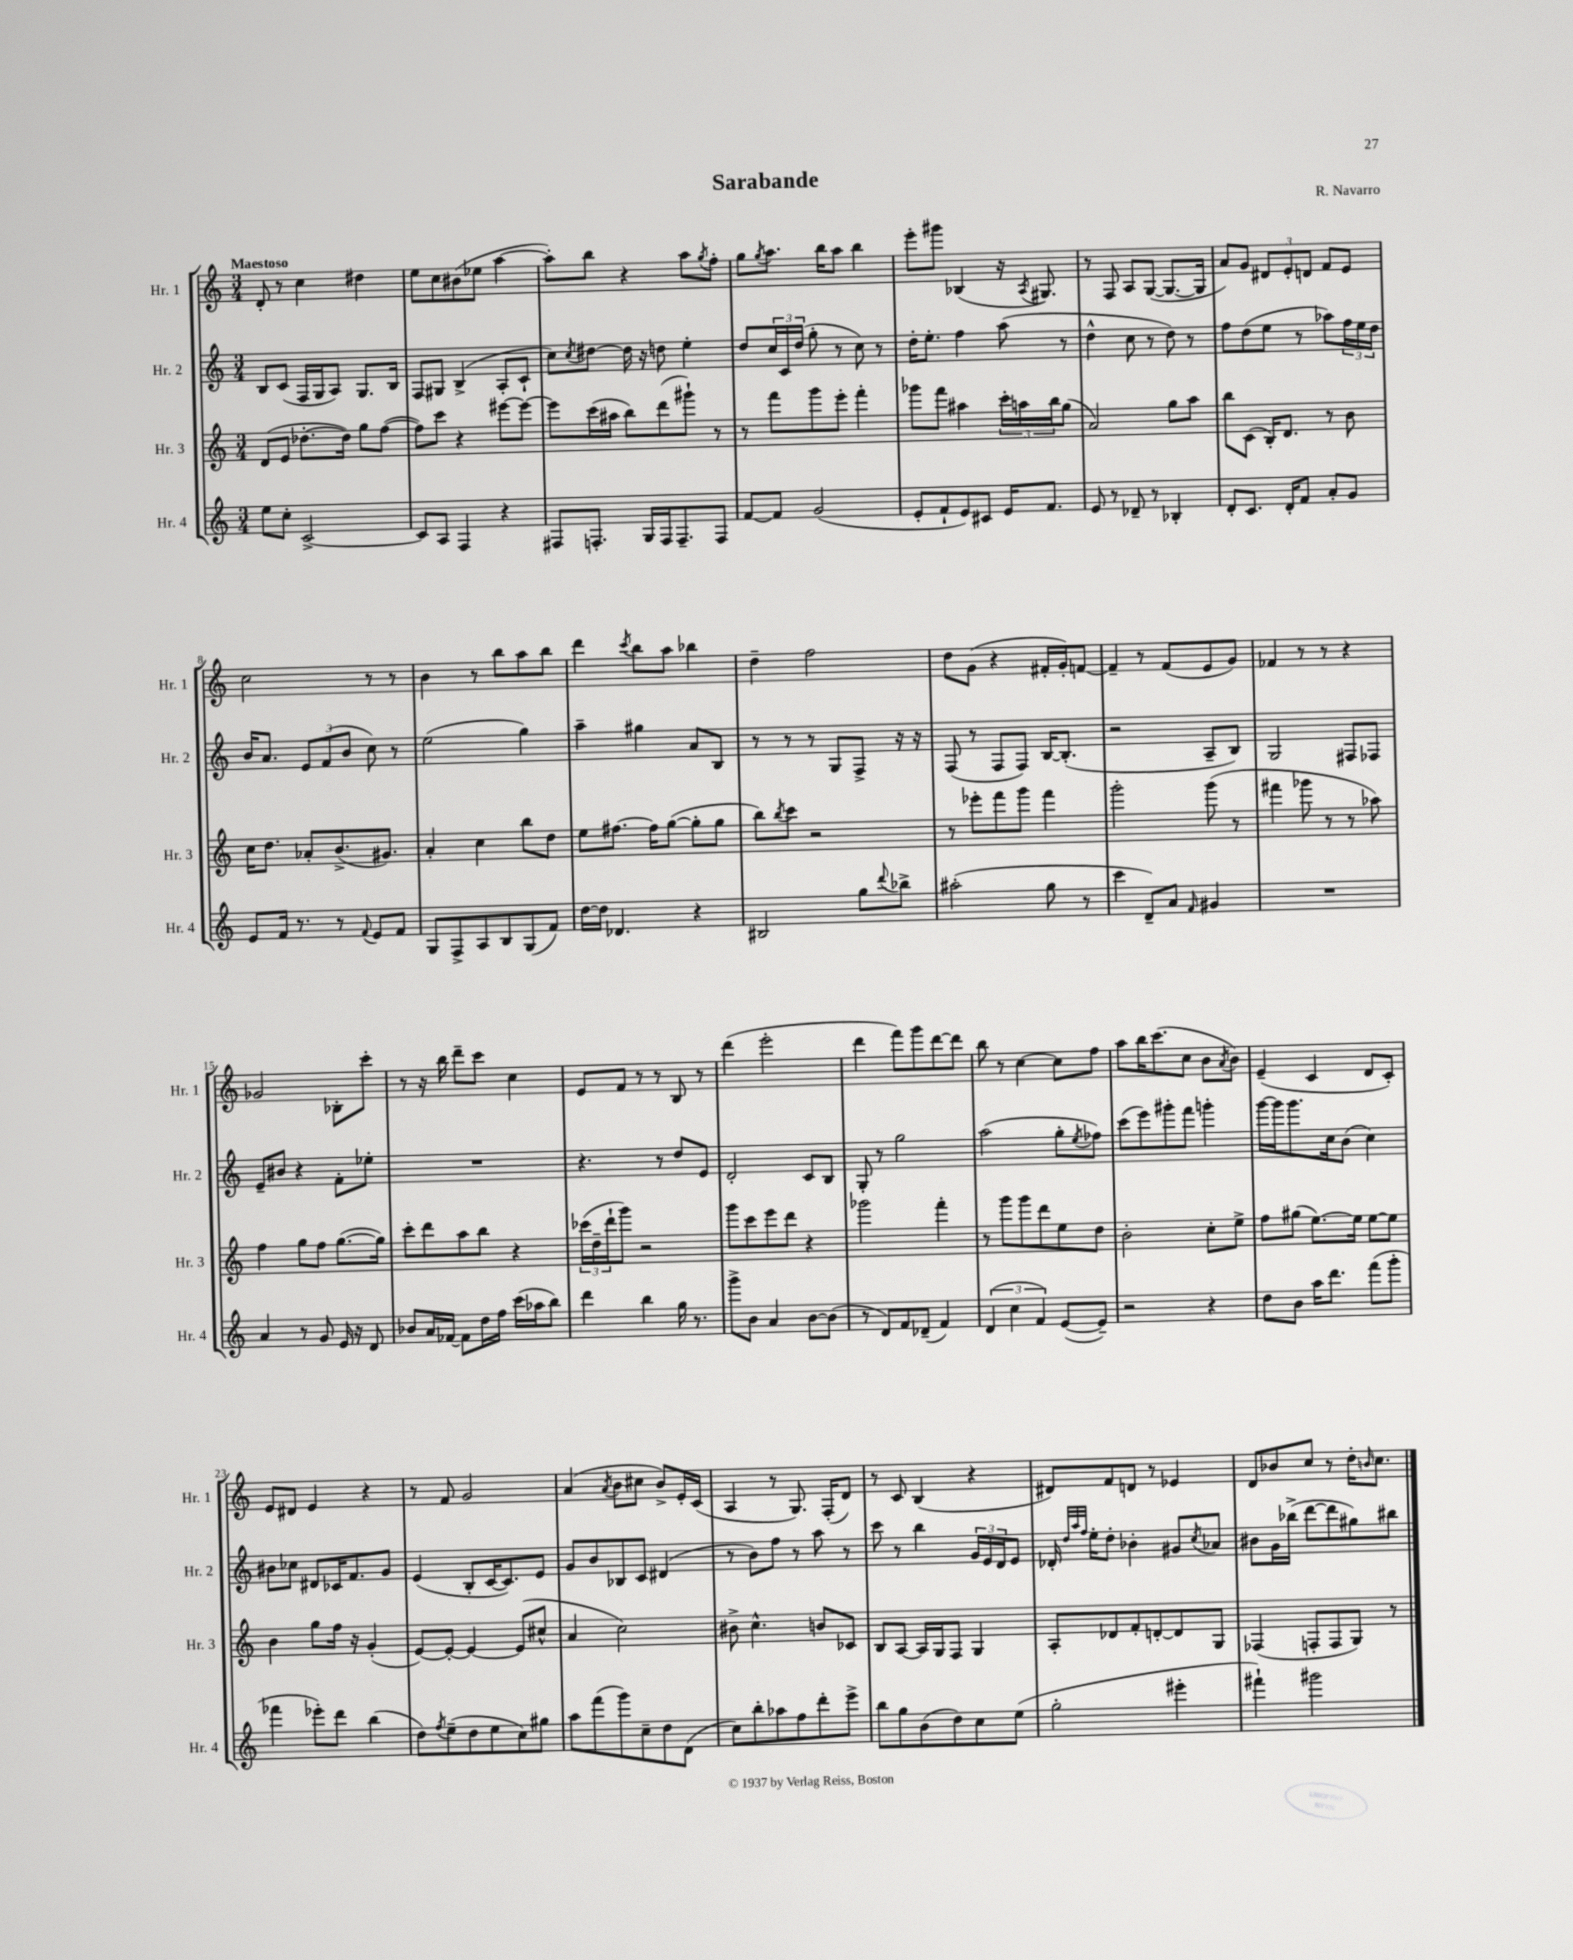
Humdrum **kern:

**kern	**kern	**kern	**kern
*part4	*part3	*part2	*part1
*staff4	*staff3	*staff2	*staff1
*I"Hr. 4	*I"Hr. 3	*I"Hr. 2	*I"Hr. 1
*I'Hr. 4	*I'Hr. 3	*I'Hr. 2	*I'Hr. 1
*clefG2	*clefG2	*clefG2	*clefG2
*k[]	*k[]	*k[]	*k[]
*M3/4	*M3/4	*M3/4	*M3/4
=1	=1	=1	=1
!	!	!	!LO:TX:a:B:t=Maestoso
8ee\L	(8d/L	8B/L	8d'/
8cc'\J	8e/J	(8c/J	8r
[2c^/	[8.dd-X'\L	16F/LL	4cc\
.	.	16G/J	.
.	.	8A/J)	.
.	16dd-\Jk])	.	.
.	8gg\L	8.G/L	4dd#X\
.	([8ff\J	.	.
.	.	16B/Jk	.
=2	=2	=2	=2
8c/L]	8ff\L])	8F/L	8ee\L
8A/J	8ccc\J	8G#X/J	8cc\
4F/	4r	(4B^/	(8b#X\
.	.	.	8ee-X\J
4r	[8eee#X\L	8A'/L	[4aa\
.	8eee#\J_	8c`/J	.
=3	=3	=3	=3
8F#X/L	8eee#\L]	8cc\L)	8aa'\L])
.	.	8qcc/	.
8.Fn'/J	(16ccc\L	[8dd#X\J	8bb\J
.	16aa#X\JJ	.	.
.	8bb\L)	16dd#\]	4r
16G/LL	.	16r	.
16F/J	(8ddd\	8ddn\	.
8.F~/	.	.	.
.	8ggg#X`\J)	4ee'\	8aa\L
.	.	.	8qgg/
8F/J	8r	.	8ff'\J
=4	=4	=4	=4
[8f/L	8r	8dd/L	8gg\L
.	.	.	8qgg/
8f/J]	8fff\L	24cc/L	8.aa\J
.	.	24c/	.
.	.	(24dd/JJ	.
(2g/	8ggg\	8gg'\	.
.	.	.	16bb\KL
.	8eee'\J	8r	8aa\J
.	4fff'\	8cc\)	4bb\
.	.	8r	.
=5	=5	=5	=5
8e'/L	8ggg-X\L	16dd'\KL	8eee'\L
.	.	8.ee'\J	.
8f`/	8fff\J	.	8ggg#X\J
8e/)	4aa#X\	4ff\	(4B-X/
8c#X/J	.	.	.
16e/KL	24ccc'\LL	(8aa\	16r
.	24aan\	.	.
.	.	.	8qA/
8.f/J	.	.	8.G#X/)
.	24bb\J	.	.
.	(8gg\J	8r	.
=6	=6	=6	=6
8e/	2a/)	4dd^^\	8r
8r	.	.	8F/
8d-X~/	.	8cc\	8A/L
8r	.	8r	([8G/J
4B-X'/	8gg\L	8dd\)	8.G/L_
.	8aa\J	8r	.
.	.	.	16G/Jk]
=7	=7	=7	=7
8d'/L	8bb\L	8ff\L	8a/L)
8.c/J	(8c\J	(8dd\	8g/J
.	16B'/KL)	8ee\J	12d#X/L
16d'/KL	8.d/J	.	.
.	.	.	12e'/
8f/J	.	8r	.
.	.	.	12dn/J
8a'/L	8r	8aa-X\L)	8f/L
8g/J	8b\	24ff\L	8e/J
.	.	24ee\	.
.	.	24dd\JJ	.
!!LO:LB:g=z
=8	=8	=8	=8
8e/L	16cc\KL	16b/KL	2cc\
.	8.dd\J	8.a/J	.
16f/Jk	.	.	.
8.r	.	.	.
.	8a-X'/L	12e/L	.
.	.	(12f/	.
8r	(8.b^/	.	.
.	.	12b/J	.
8qqf/	.	.	.
8e/L	.	8cc\)	8r
.	8.g#X/J)	.	.
8f/J	.	8r	8r
=9	=9	=9	=9
8G/L	4a'/	(2ee\	4b\
8F^/	.	.	.
8A/	4cc\	.	8r
8B/	.	.	8bb\L
(8G/	8bb\L	4gg\)	8aa\
8f/J)	8dd\J	.	8bb\J
=10	=10	=10	=10
[16dd\LL	8ee\L	4aa~\	4ddd\
16dd\JJ]	.	.	.
4.d-X/	[8.ff#X\J	.	.
.	.	.	8qccc/
.	.	4gg#X\	8bb\L
.	16ff#\KL]	.	.
.	([8gg\J	.	8aa\J
4r	8gg'\L]	8a/L	4bb-X\
.	8gg\J	8B/J	.
=11	=11	=11	=11
2B#X/	8bb\L)	8r	4dd~\
.	8qbb/	.	.
.	8ccc\J	8r	.
.	2r	8r	2ff\
.	.	8G/L	.
8gg\L	.	8F^/J	.
8qqddd/	.	.	.
8bb-X^\J	.	16r	.
.	.	16r	.
=12	=12	=12	=12
(2aa#X'\	8r	(8F/	8dd\L
.	8eee-X'\L	8r	(8g\J
.	8fff\	8F/L	4r
.	8ggg\J	8F/J)	.
8gg\	4fff\	[16B/KL	16f#X'/LL
.	.	(8.B'/J]	16g'/J)
8r	.	.	[8fn/J
=13	=13	=13	=13
4ccc\	2ggg'\	2r	4f~/]
8d~/L)	.	.	8r
8a/J	.	.	(8f/L
16qqf/	.	.	.
4g#X/	(8ggg\	8A~/L	8e/
.	8r	8B/J)	8g/J)
=14	=14	=14	=14
2.r	4fff#X\	2G/	4f-X/
.	8ggg-X\	.	8r
.	8r	.	8r
.	8r	8F#X/L	4r
.	8aa-X\)	8F-X/J	.
!!LO:LB:g=z
=15	=15	=15	=15
4a/	4ff\	8e~/L	2g-X/
.	.	8b#X/J	.
8r	8gg\L	4r	.
8g/	8ff\J	.	.
16e/	([8.gg\L	8f'\L	8B-X'\L
16r	.	.	.
8d/	.	8ee-X'\J	8ccc'\J
.	16gg\Jk])	.	.
=16	=16	=16	=16
8b-X/L	8ccc'\L	2.r	8r
16a/L	8ddd\	.	16r
[16f-X/JJ	.	.	16bb\
8f-\L]	8aa\	.	8ddd~\L
16dd\L	8bb\J	.	8ccc\J
16ff\JJ	.	.	.
(16ccc\LL	4r	.	4cc\
16aa-X\J	.	.	.
8bb\J)	.	.	.
=17	=17	=17	=17
4ddd\	(24ccc-X\LL	4.r	8e/L
.	24dd~\	.	.
.	24ddd`\J	.	.
.	8ggg\J)	.	8f/J
4bb\	2r	.	8r
.	.	8r	8r
16gg\	.	8dd/L	8B/
8.r	.	.	.
.	.	8e/J	8r
=18	=18	=18	=18
8ggg^\L	8ggg\L	2d'/	(4ddd\
8b\J	8ccc\	.	.
4a/	8eee\	.	2eee'\
.	8ddd\J	.	.
[8b\L	4r	8c/L	.
(8b\J]	.	8B/J	.
=19	=19	=19	=19
8r	2ggg-X\	8G'/	4ddd\
8d/L)	.	8r	.
8f/	.	2gg\	8fff\L)
(8d-X~/J	.	.	8ggg\
4f/)	4fff'\	.	[8ddd\
.	.	.	8ddd\J]
=20	=20	=20	=20
(6d/	8r	(2aa\	8bb\
.	8ggg\L	.	8r
6cc\	.	.	.
.	8ggg\	.	[4cc\
6f/)	.	.	.
.	8ddd\	.	.
([8e/L	8ee\	8gg'\L	8cc\L]
.	.	8qee/	.
8e~/J])	8dd\J	8ff-X\J)	8ff\J
=21	=21	=21	=21
2r	2b'\	(8ccc\L	8aa\L
.	.	8eee\)	16bb\K
.	.	.	(8.ccc\
.	.	8ggg#X'\	.
.	.	8fff\J	8cc\J
4r	8cc'\L	4gggn'\	8b\L
.	.	.	8qa/
.	8ee^\J	.	8b\J)
=22	=22	=22	=22
8dd\L	8ff\L	[16ggg\LL	(4e~/
.	.	16ggg\J]	.
8b\J	(8gg#X\J	8.ggg\	.
16aa\KL	[8.ee\L)	.	4c/
8.ddd\J	.	16cc\k	.
.	.	(8b\J	.
.	16ee\Jk]	.	.
(8fff\L	[8ee\L	4cc\)	8d/L
8ggg'\J	8ee\J]	.	8c'/J)
!!LO:LB:g=z
=23	=23	=23	=23
4fff-X\	4b\	8b#X\L	8e/L
.	.	8cc-X\J	8d#X/J
8eee-X'\L)	8gg\L	8d#X/L	4e/
8ddd\J	16ff\Jk	16c-X/K	.
.	16r	8.f/	.
(4bb\	(4g'/	.	4r
.	.	8g/J	.
=24	=24	=24	=24
8dd\L)	[8e/L)	(4e/	8r
8qff/	.	.	.
(8ee~\	8e'/J_	.	8f/
8dd\	4e/_	8B'/L	2g/
8ee\	.	[16c/K	.
.	.	8.c/])	.
8cc\)	(8e/L]	.	.
8gg#X\J	8cc#X^^/J	8e/J	.
=25	=25	=25	=25
8aa\L	4a/	8g/L	(4a/
(8fff\	.	8b/	.
.	.	.	8qa/
8ggg\)	2cc\)	8B-X/	8b\L
8cc~\	.	8c/J	8cc#X\J
8dd\	.	(4d#X/	8b^/L)
(8d\J	.	.	16e'/L
.	.	.	(16c/JJ
=26	=26	=26	=26
8cc\L)	8b#X^\	8r	4A/
8bb'\	4.cc^^\	8b\L)	.
8aa-X\	.	8ff\J	8r
8ff\	.	8r	8.G/)
8ddd'\	8bn/L	8aa\	.
.	.	.	(16F'/KL
8eee^\J	8c-X/J	8r	8d/J)
=27	=27	=27	=27
8bb\L	8B/L	8ccc\	8r
8gg\	[8A/J	8r	8c/
(8b\	16A/LL]	4bb\	(4B/
.	16G/J	.	.
8dd\)	8F/J	.	.
8cc\	4G/	24g/LL	4r
.	.	24e/	.
.	.	24d/J	.
(8ee\J	.	8e/J	.
=28	=28	=28	=28
2gg'\	8A'/L	16d-X'/	8d#X/L)
.	.	32qqdd/LLL	.
.	.	32qqaa/	.
.	.	32qqff/JJJ	.
.	.	16ee'\KL	.
.	8d-X/	8dd'\J	8f/
.	8f'/	4b-X'\	8dn/J
.	[8dn'/	.	8r
4eee#X'\	8d/]	8g#X/L	4e-X/
.	.	8qcc/	.
.	8G/J	8a-X/J	.
=29	=29	=29	=29
4fff#X`\)	(4F-X/	8b#X\L	8d/L
.	.	16g\L	8b-X/
.	.	(16bb-X^\JJ	.
2ggg#X\	8Fn'/L	[8ddd\L	8cc/J
.	8F/	8ddd\]	8r
.	8G/J)	8gg#X\)	16dd'\KL
.	.	.	16qqbn/
.	.	.	8.cc\J
.	8r	8bb#X\J	.
==	==	==	==
*-	*-	*-	*-
